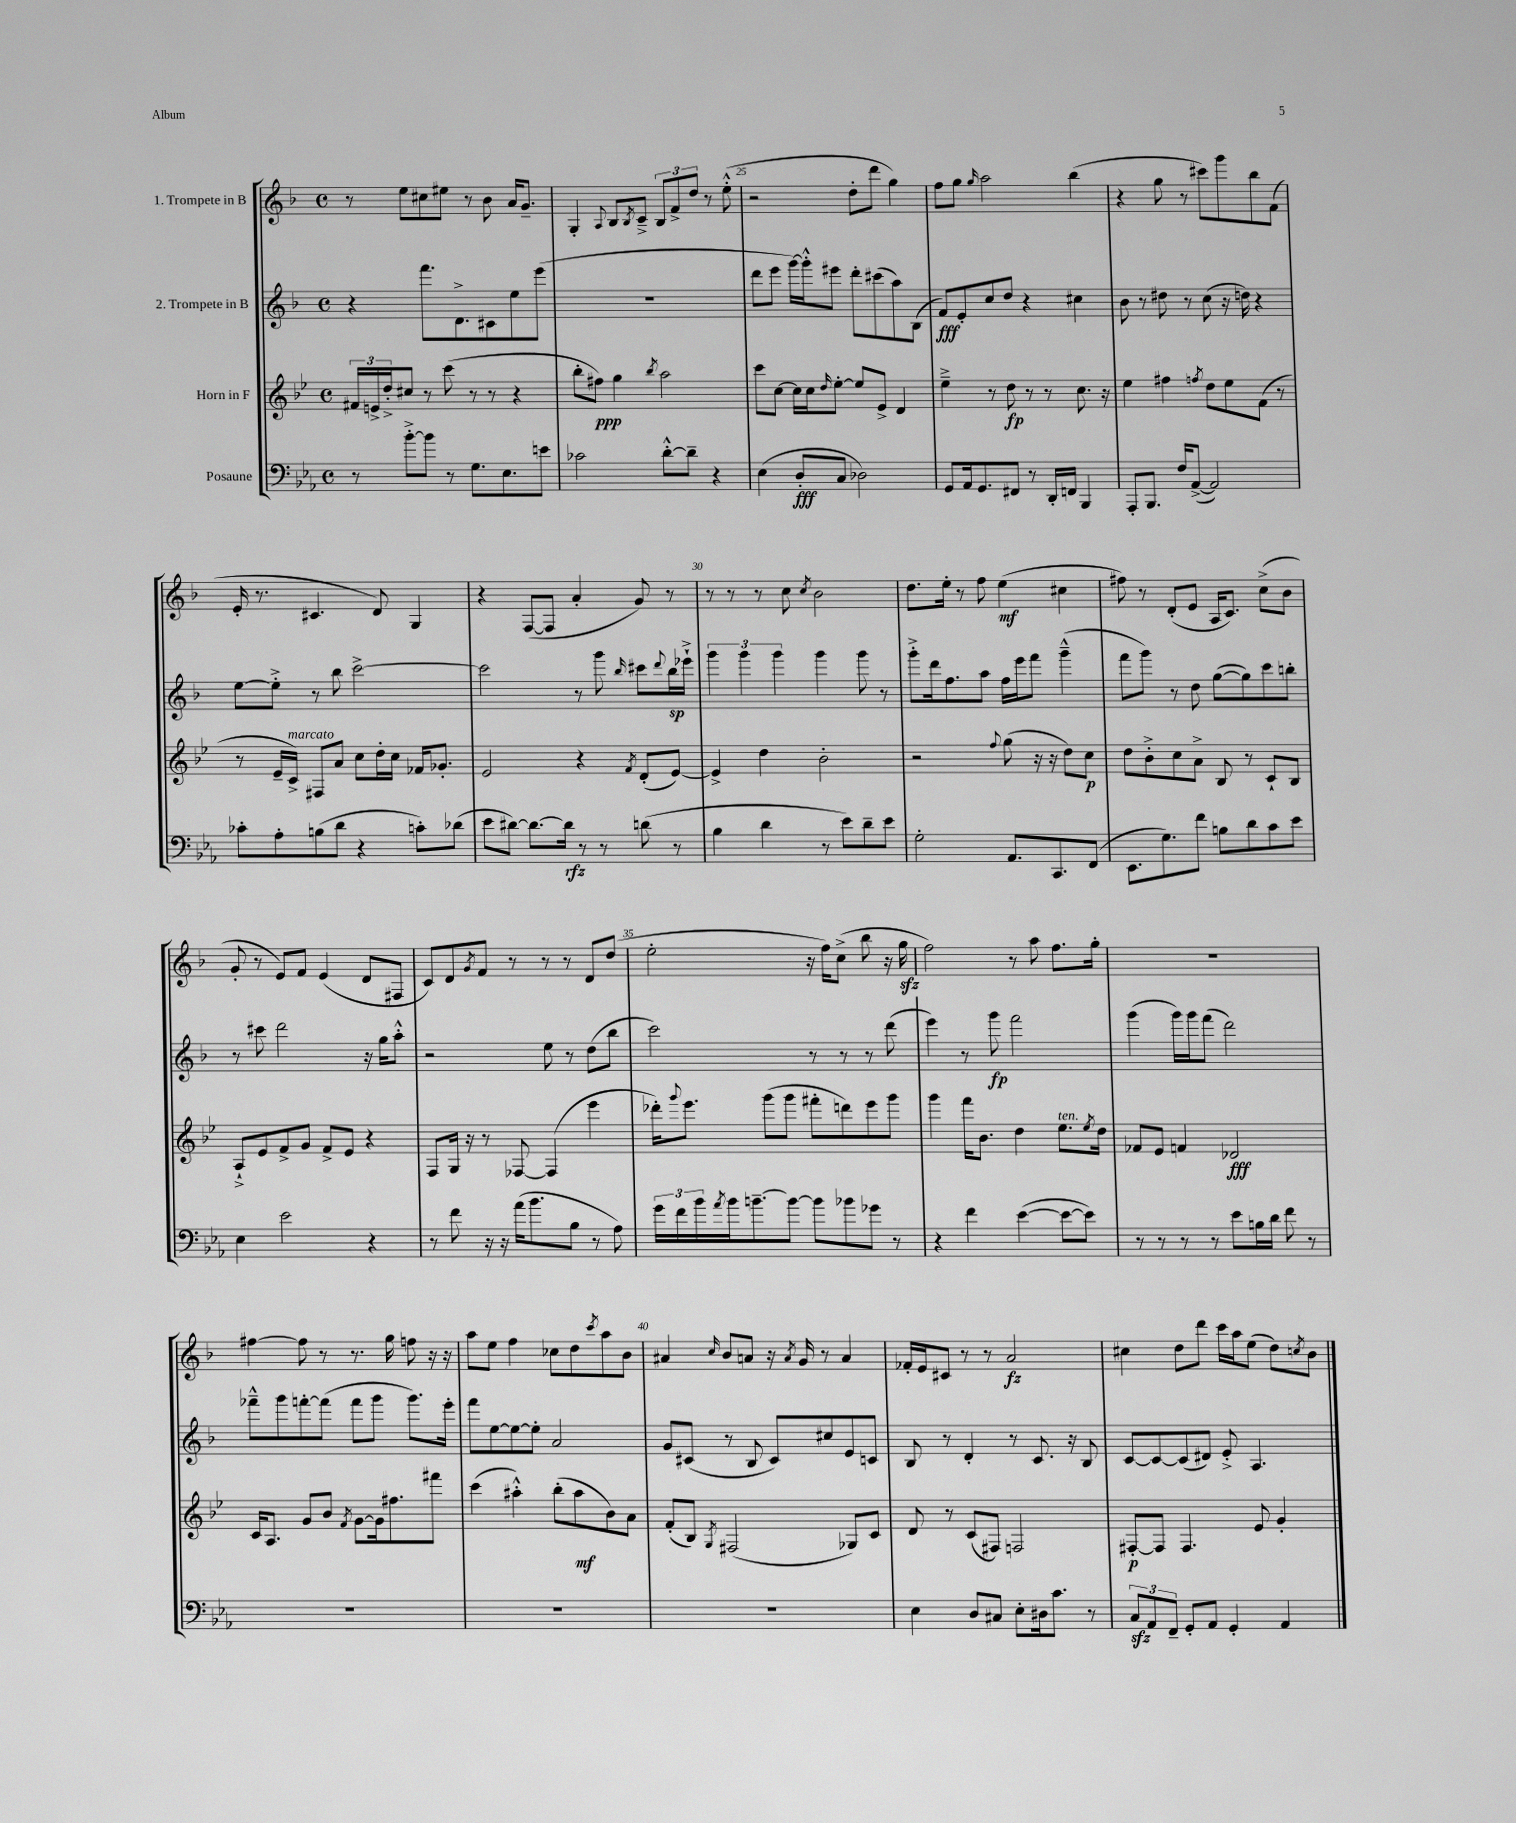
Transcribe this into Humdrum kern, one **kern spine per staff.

**kern	**kern	**kern	**kern
*staff4	*staff3	*staff2	*staff1
*clefF4	*clefG2	*clefG2	*clefG2
*k[b-e-a-]	*k[b-e-]	*k[b-]	*k[b-]
*M4/4	*M4/4	*M4/4	*M4/4
*met(c)	*met(c)	*met(c)	*met(c)
8r	24f#	4r	8r
.	24e^	.	.
.	24dd'^	.	.
[8b-'^	8cc#	.	8ee
8b-]	8r	8.fff	8cc#
8r	(8ccc	.	8ee#
.	.	8.d^	.
8.G	8r	.	8r
.	8r	8c#	8b-
8.E-	.	.	.
.	4r	8ee	16a
.	.	.	8.g~
8e	.	(8eee	.
=	=	=	=
2c-	8bb-'	1r	4G'
.	8ff#)	.	.
.	.	.	8qqA
.	4gg	.	8B-
.	.	.	8qB-
.	.	.	8c~^
.	8qbb-	.	.
[8d'^^	2aa	.	12B-
.	.	.	12f^
8d~]	.	.	.
.	.	.	12dd
4r	.	.	8r
.	.	.	(8ee'^^
=	=	=	=
(4E-	8ccc	8ddd	2r
.	[8cc	8eee	.
8D'	16cc]	[16ggg)	.
.	16cc	16ggg'^^]	.
.	16qqdd	.	.
8C	[8ee-'	8eee#	.
2D-)	8ee-]	8ddd'	8dd'
.	8e-^	(8ccc#	8ddd
.	4d	8aa)	4gg)
.	.	(8B-	.
=	=	=	=
8GG	4ee-~^	8f)	8ff
16AA-	.	8e'	8gg
8.GG	.	.	.
.	.	.	16qqgg
.	8r	8cc	2aa
8FF#	8dd	8dd	.
8r	8r	4r	.
16DD'	8r	.	.
16FF	.	.	.
4BBB-	8.cc	4cc#	(4bb-
.	16r	.	.
=	=	=	=
8AAA-'	4ee-	8b-	4r
8.BBB-	.	8r	.
.	4ff#	8dd#	8gg
16F	.	.	.
([8AA-^	.	8r	8r
.	8qff	.	.
2AA-])	8dd	(8cc	8ccc#)
.	8ee-	16r	8ggg
.	.	16dd)	.
.	(8f	4r	8bb-
.	8r	.	(8f
=	=	=	=
8c-'	8r	[8ee	16e'
.	.	.	8.r
8A-'	16e-~	8ee'^]	.
.	16c^)	.	.
(8B	8F#	8r	4.c#
8d	8a	8bb-	.
4r	8cc	[2ccc^	.
.	16dd'	.	8d)
.	16cc	.	.
8c')	16f-	.	4G
.	8.g-'	.	.
(8d-	.	.	.
=	=	=	=
8e-	2e-	2ccc]	4r
[8d#)	.	.	.
8.d#_	.	.	([8F
.	.	.	8F]
16d#]	.	.	.
8r	4r	8r	4a'
8r	.	8ggg	.
.	8qf	16qqbb-	.
(8d	(8d'	8ccc#	8g)
.	.	8qqddd	.
8r	[8e-)	16bb-	8r
.	.	16eee-`^	.
=	=	=	=
4B-	4e-^]	6ggg	8r
.	.	.	8r
.	.	6ggg	.
4d	4dd	.	8r
.	.	6ggg	.
.	.	.	8cc
.	.	.	8qcc
8r	2b-'	4ggg	2b-
8e-)	.	.	.
8d~	.	8ggg	.
8e-	.	8r	.
=	=	=	=
2G'	2r	8ggg'^	8.dd
.	.	16ddd	.
.	.	8.ff	16ee'
.	.	.	8r
.	.	8aa	8ff
.	8qqff	.	.
8.AA-	(8gg	16ff	(4ee
.	.	16eee	.
.	16r	8fff	.
8.CC	16r	.	.
.	8dd)	(4ggg~^^	4cc#
(8FF	8cc	.	.
=	=	=	=
8.EE-	8dd	8fff	8ff#)
.	8b-'^	8ggg)	8r
8.G)	.	.	.
.	8cc	8r	(8d'
8f	8a^	8dd	8e
8B	8B-	([8gg	16A
.	.	.	8.c)
8d	8r	8gg])	.
8c	8c`	8ccc	(8cc^
8e-	8B-	8bb'	8b-
=	=	=	=
4E-	8A`^	8r	8g'
.	8e-	8ccc#	8r
2e-	8f^	2ddd	8e)
.	8g	.	8f
.	8f^	.	(4e
.	8e-	.	.
4r	4r	16r	8d
.	.	16gg	.
.	.	8aa'^^	8F#
=	=	=	=
8r	8F	2r	8c)
8f	16G	.	8d
.	16r	.	.
.	.	.	8qg
16r	8r	.	8f
16r	.	.	.
(16a-	[8F-	.	8r
8.b-	.	.	.
.	(4F-]	8ee	8r
8B-	.	8r	8r
8r	4eee-	(8dd	8d
8A-)	.	8bb-	(8dd
=	=	=	=
24g	16ddd-')	2ccc)	2ee'
24f	.	.	.
.	8qqggg	.	.
.	8.eee-	.	.
24b-	.	.	.
8qa-	.	.	.
16b-	.	.	.
[8.b~	.	.	.
.	(8ggg	.	.
8b_	8ggg	.	.
8b]	8fff#'	8r	16r
.	.	.	16ff)
8b-	8ddd)	8r	(8cc^
8g-	8eee-	8r	8bb-
8r	8ggg	(8ddd	16r
.	.	.	16gg
=	=	=	=
4r	4ggg	4eee)	2ff)
4f	16fff	8r	.
.	8.b-	.	.
.	.	8ggg	.
([4e-	4dd	2fff	8r
.	.	.	8aa
8e-_	8.ee-	.	8.ff
8e-])	.	.	.
.	8qee-	.	.
.	16dd	.	16gg'
=	=	=	=
8r	8f-	(4ggg	1r
8r	8e-	.	.
8r	4f	16ggg)	.
.	.	16ggg	.
8r	.	(8fff	.
8e-	2d-	2ddd)	.
16B	.	.	.
16d	.	.	.
8f	.	.	.
8r	.	.	.
=	=	=	=
1r	16c	8fff-~^^	[4ff#
.	8.A	.	.
.	.	8ggg	.
.	8g	[8fff'	8ff#]
.	8b-	(8fff]	8r
.	8qf	.	.
.	[8g	8fff	8.r
.	16g]	8ggg	.
.	8.ff#	.	16gg
.	.	8.ggg)	8ff
.	8fff#	.	16r
.	.	16eee'	16r
=	=	=	=
1r	(4ccc	8fff	8aa
.	.	[8ee	8ee
.	4aa#'^^)	8ee_	4ff
.	.	8ee']	.
.	(8bb-'	2a	8cc-
.	8aa#	.	8dd
.	.	.	8qccc
.	8b-)	.	8aa
.	8a	.	8b-
=	=	=	=
1r	(8f'	8g	4a#
.	8B-)	(8c#	.
.	8qG	.	16qqcc
.	(2F#	8r	8b-
.	.	8B-	8a
.	.	8c#)	16r
.	.	.	8qa
.	.	.	16g
.	.	8cc#	8r
.	8G-)	8e	4a
.	8c	8c	.
=	=	=	=
4E-	8d	8B-	16f-'
.	.	.	16e
.	8r	8r	8c#
8D	(8c	4d'	8r
8C#	8F#)	.	8r
8E-'	2F	8r	2a
16D#	.	8.c	.
8.c	.	.	.
.	.	16r	.
8r	.	8B-	.
=	=	=	=
12C	[8F#'	[8c	4cc#
12AA-	.	.	.
.	8F#]	8c_	.
12FF~	.	.	.
8GG'	4.F#	(8c]	8dd
8AA-	.	8d#)	8ddd
4GG'	.	8e'^	16ccc
.	.	.	16aa
.	8e-	4.A	(8ee
4AA-	4g'	.	8dd)
.	.	.	8qcc
.	.	.	8b-
==	==	==	==
*-	*-	*-	*-
